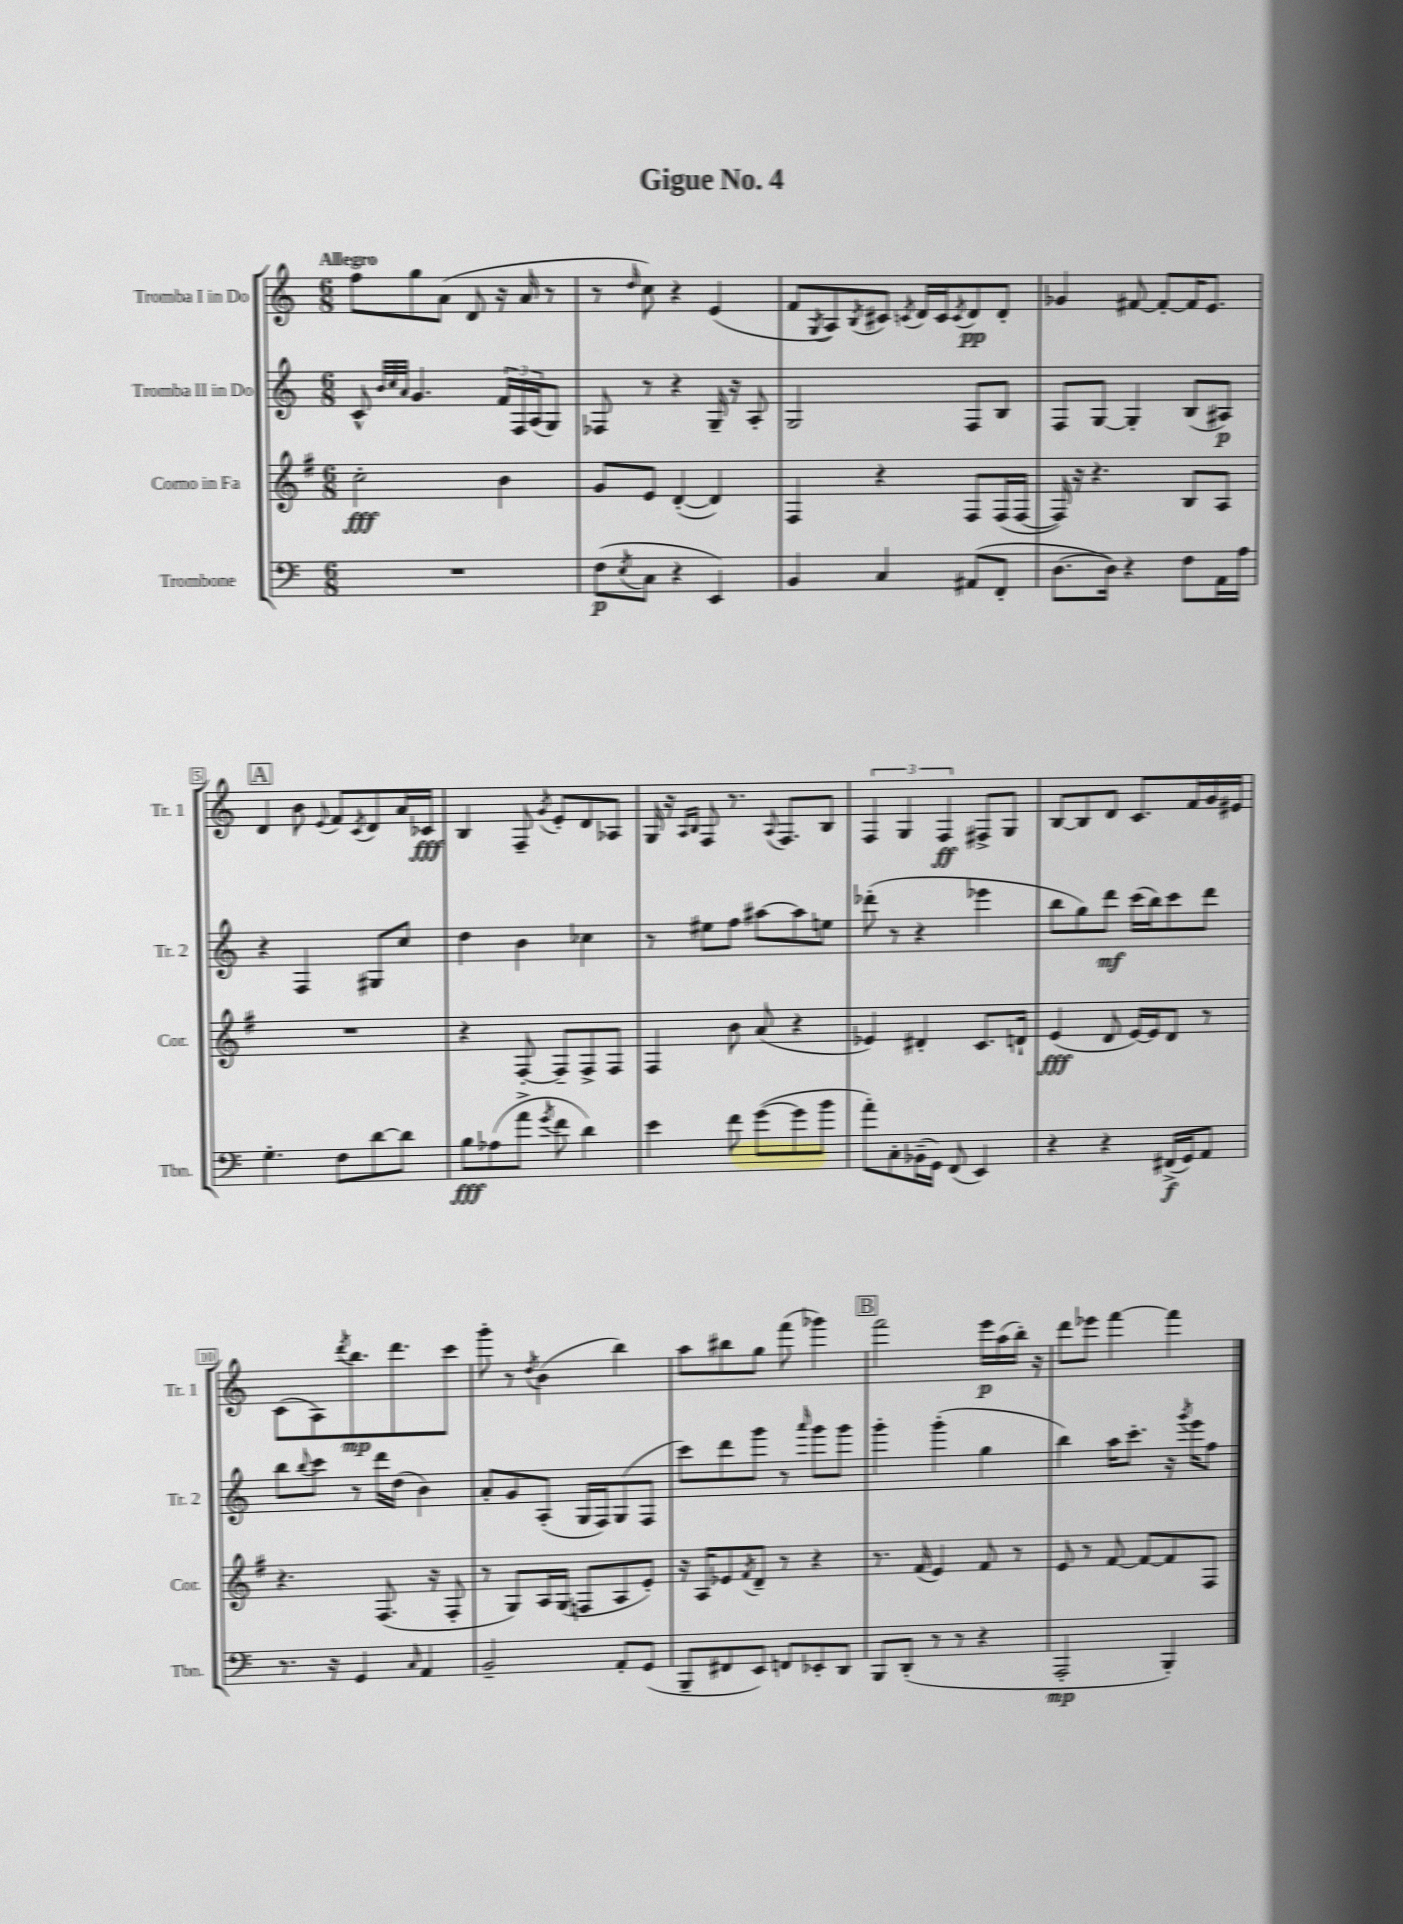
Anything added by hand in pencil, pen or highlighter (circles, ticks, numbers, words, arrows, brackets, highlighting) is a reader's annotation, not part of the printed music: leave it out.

**kern	**kern	**kern	**kern
*staff4	*staff3	*staff2	*staff1
*clefF4	*clefG2	*clefG2	*clefG2
*k[]	*k[f#]	*k[]	*k[]
*M6/8	*M6/8	*M6/8	*M6/8
2.r	2cc'	8c^^	8ff
.	.	32qqb	.
.	.	32qqcc	.
.	.	32qqa	.
.	.	4.g	8gg
.	.	.	(8a
.	.	.	8d
.	4b	24f	16r
.	.	24F	.
.	.	.	16a
.	.	(24A	.
.	.	8G)	8r
=	=	=	=
(8F	8g	8F-	8r
8qE	.	.	16qqdd
8C	8e	8r	8cc)
4r	([4d'	4r	4r
4EE)	4d])	16G~	(4e
.	.	16r	.
.	.	8A'	.
=	=	=	=
4BB	4F#	2G	8f
.	.	.	8qG
.	.	.	8A)
.	.	.	8qB
4C	4r	.	8c#
.	.	.	8qc
.	.	.	16d
.	.	.	16c
.	.	.	8qc
(8AA#	8F#	8F	8d
8FF'	(16F#	8B	8d'
.	[16F#	.	.
=	=	=	=
[8.D	16F#])	8F	4g-
.	16r	.	.
.	4.r	[8G	.
16D])	.	.	.
4r	.	4G']	[8f#
.	.	.	8f#'_
8F	8B	(8B	16f#]
.	.	.	8.e
16AA	8A	8A#)	.
16A	.	.	.
=	=	=	=
4.G'	2.r	4r	4d
.	.	4F	8b
.	.	.	8qqe
8F	.	.	8f
.	.	.	8qc
[8d	.	8G#	8d
8d]	.	8cc	16a
.	.	.	16c-
=	=	=	=
8B	4r	4dd	4B
(8A-	.	.	.
8a^	[8F#'	4b	8F~
8qg	.	.	8qg
8f	8F#~]	.	8e'
4d)	8F#^	4cc-	8d
.	8F#	.	8A-
=	=	=	=
4e	4F#	8r	16G
.	.	.	16r
.	.	.	16qqA
.	.	.	16qqB
.	.	8ee#	8F
8f	8b	8ff	8.r
([8g	(8a	[8aa#	.
.	.	.	8qqA
.	.	.	8.F
8g]	4r	8aa#]	.
8b	.	8ee	8B
=	=	=	=
8a')	4e-)	(8ddd-'	6F
8C'	.	8r	.
.	.	.	6G
(16BB-~	4d#'	4r	.
16GG)	.	.	.
.	.	.	6F
(8FF	.	.	.
4EE)	8.c	4eee-	8F#^
.	.	.	8G
.	16d`	.	.
=	=	=	=
4r	(4e	8bb	[8B
.	.	8gg)	8B]
4r	8d	8ddd	8d
.	[16e)	(16ccc	8.c
.	16e]	16bb)	.
(16FF#^	8d	8ccc	.
16GG)	.	.	16f
8AA	8r	8ddd	16g
.	.	.	16e#
=	=	=	=
8.r	4.r	8bb	(8c
.	.	8qqbb	.
.	.	8ccc	8A)
16r	.	.	.
.	.	.	8qddd
4GG	.	8r	8.bb
.	(8.F#	16ddd	.
.	.	(16dd	8.ddd
16qqC	.	.	.
4AA	.	4b)	.
.	16r	.	.
.	8F#'	.	8ccc
=	=	=	=
2BB~	8r	8a'	8ggg'
.	8G)	8g	8r
.	.	.	8qdd
.	16A	(8A'	(4b
.	(16G	.	.
.	8F	16G	.
.	.	16F)	.
8AA'	8A	(8G	4bb)
(8GG	8e')	8F	.
=	=	=	=
8BBB~	16r	8ccc)	8aa
.	16A	.	.
8FF#	8e-	8ddd	8bb#
.	8qf#	.	.
8EE)	8d~	8ggg	8gg
8FF	8r	8r	(8fff
.	.	16qqaaa	.
8EE-'	4r	8ggg	4ggg-)
8DD	.	8ggg	.
=	=	=	=
8BBB	8.r	4ggg'	2fff
(8DD'	.	.	.
.	(16f#	.	.
8r	4e)	(4ggg'	.
8r	.	.	.
4r	8f#	4gg	16eee
.	.	.	(16aa
.	8r	.	16bb')
.	.	.	16r
=	=	=	=
2AAA'	8e	4bb)	8ddd
.	8r	.	8eee-
.	[8f#	16aa	[4fff
.	.	8.ccc'	.
.	8f#_	.	.
4BBB')	8f#]	16r	4fff]
.	.	8qggg	.
.	.	16eee	.
.	8F#	8ff	.
==	==	==	==
*-	*-	*-	*-
